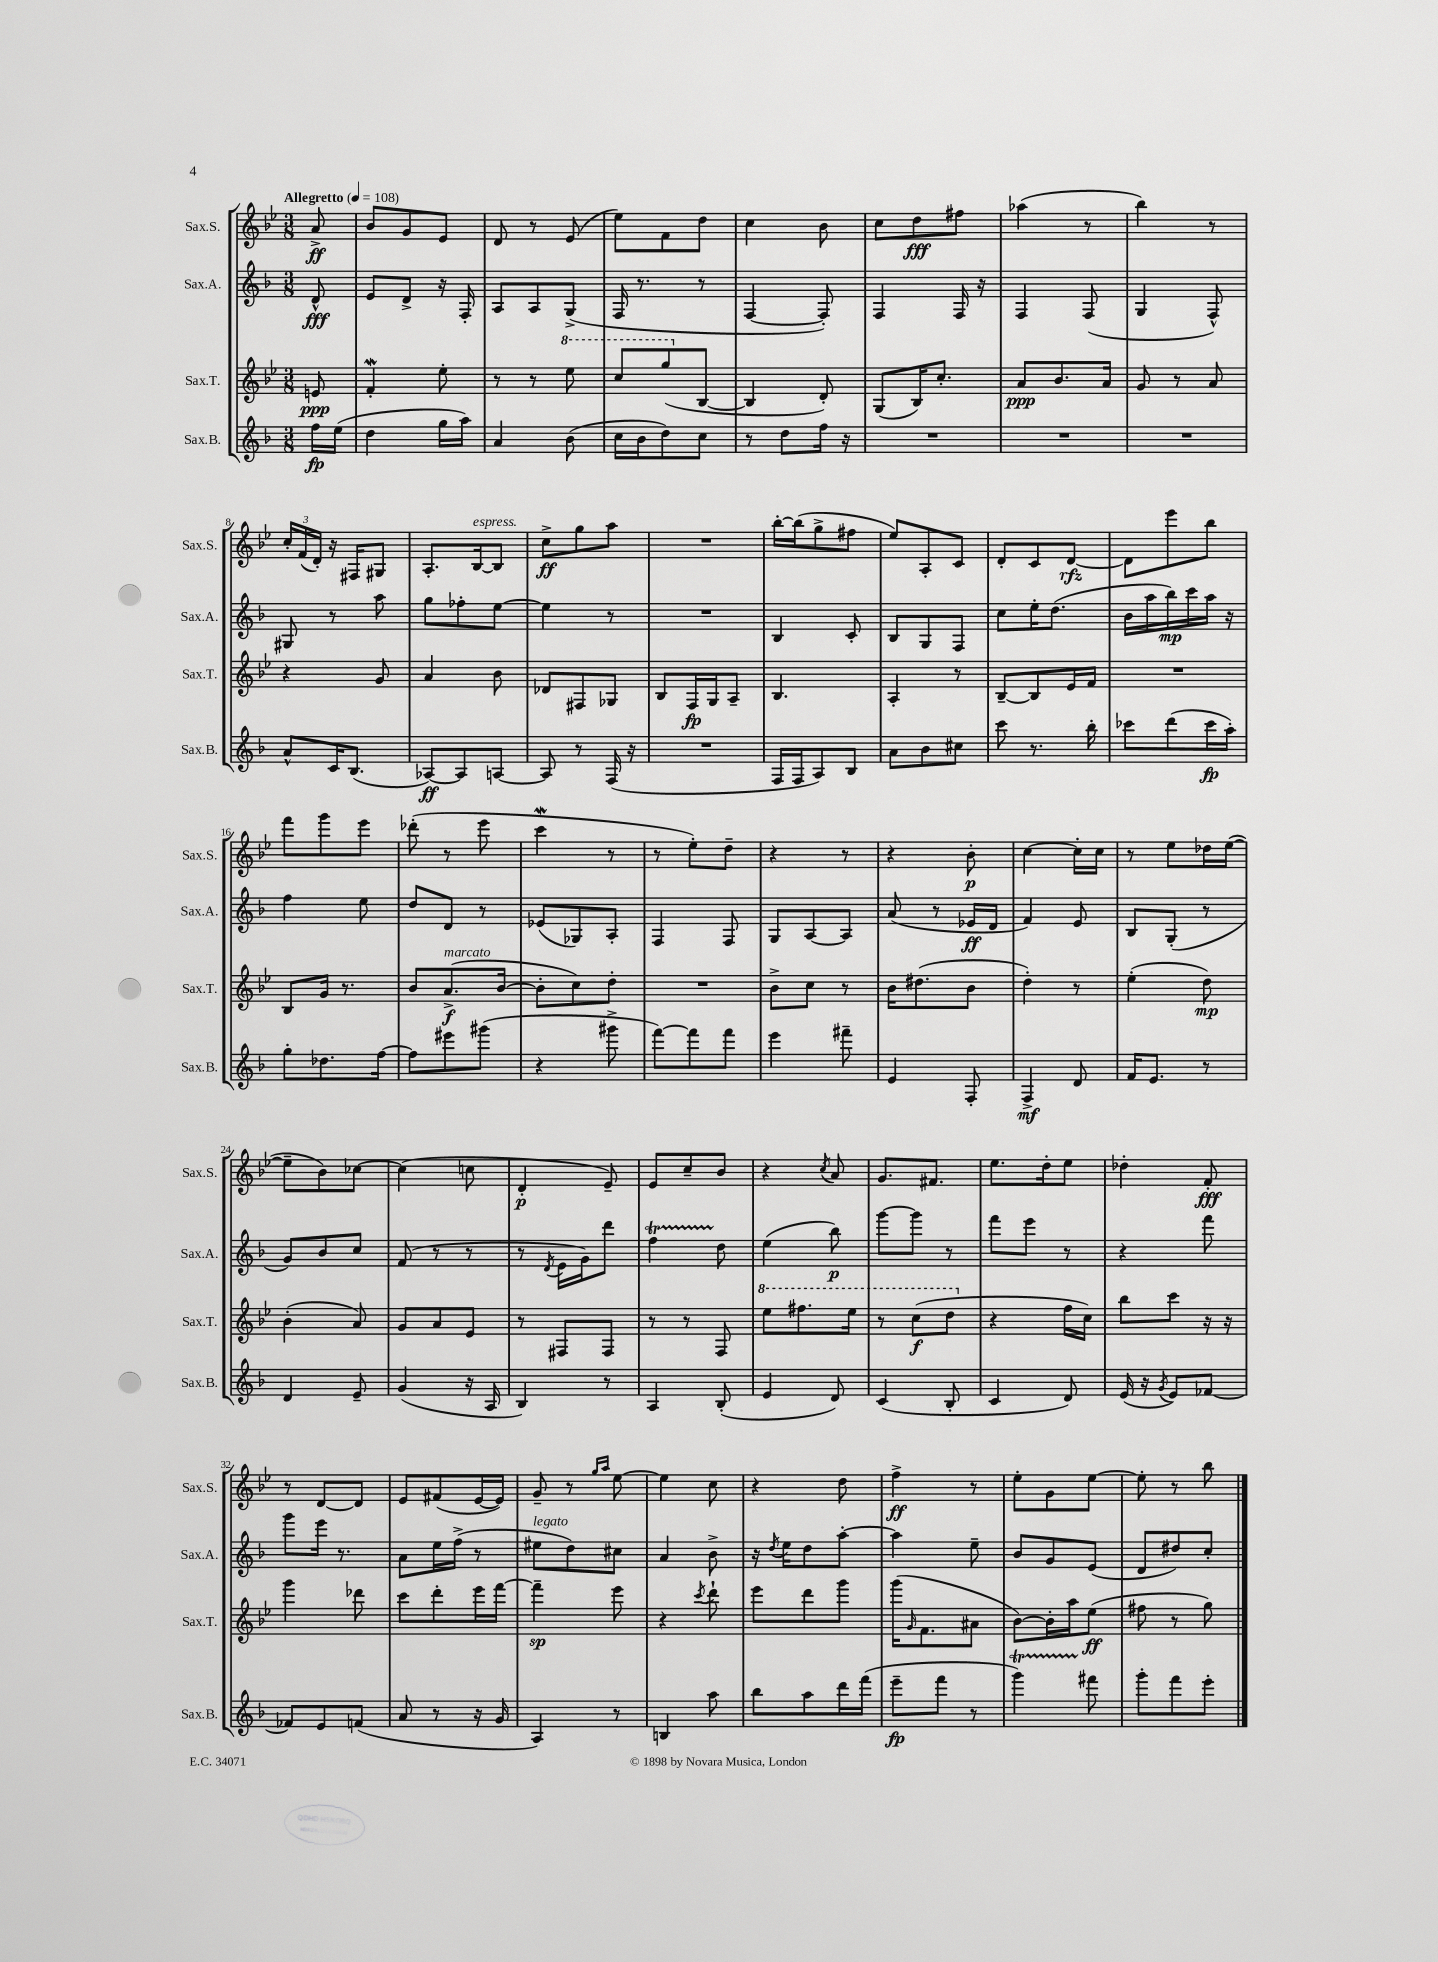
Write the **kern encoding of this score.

**kern	**kern	**kern	**kern
*staff4	*staff3	*staff2	*staff1
*clefG2	*clefG2	*clefG2	*clefG2
*k[b-]	*k[b-e-]	*k[b-]	*k[b-e-]
*M3/8	*M3/8	*M3/8	*M3/8
*MM108	*MM108	*MM108	*MM108
16ff\LL	8e/	8d^^/	8a^/
(16ee\JJ	.	.	.
=	=	=	=
4dd\	4f'/	8e/L	8b-/L
.	.	8d^/J	8g/
16gg\LL	8ee-'\	16r	8e-/J
16aa\JJ)	.	16F'/	.
=	=	=	=
4a/	8r	8A/L	8d/
.	8r	8A/	8r
(8b-\	8eee-\	(8G^/J	(8e-/
=	=	=	=
16cc\LL	8ccc/L	16F/	8ee-\L)
16b-\J	.	8.r	.
8dd\)	(8ggg/	.	8f\
8cc\J	[8B-/J	8r	8dd\J
=	=	=	=
8r	4B-/]	[4F/	4cc\
8dd\L	.	.	.
16ff\Jk	8d'/)	8F'/])	8b-\
16r	.	.	.
=	=	=	=
4.r	(8G/L	4F/	8cc\L
.	16B-/K)	.	8dd\
.	8.cc'/J	.	.
.	.	16F/	8ff#\J
.	.	16r	.
=	=	=	=
4.r	8a/L	4F/	(4aa-\
.	8.b-/	.	.
.	.	(8F/	8r
.	16a/Jk	.	.
=	=	=	=
4.r	8g/	4G/	4bb-\)
.	8r	.	.
.	8a/	8F^^/)	8r
=	=	=	=
8a^^/L	4r	8G#/	24cc'/LL
.	.	.	(24f/
.	.	.	24d'/JJ)
16c/K	.	8r	16r
(8.B-/J	.	.	16F#/LK
.	8g/	8aa\	8G#/J
=	=	=	=
[8A-/L)	4a/	8gg\L	8.A'/L
8A-/]	.	8ff-'\	.
.	.	.	[16B-/k
[8A/J	8b-\	[8ee\J	8B-/]J
=	=	=	=
8A/]	8d-/L	4ee\]	8cc^\L
8r	8F#/	.	8gg\
(16F/	8G-/J	8r	8aa\J
16r	.	.	.
=	=	=	=
4.r	8B-/L	4.r	4.r
.	16F/L	.	.
.	16G/J	.	.
.	8A~/J	.	.
=	=	=	=
16F/LL	4.B-/	4B-/	[16bb-'\LL
16F/J	.	.	(16bb-\]J
8A/)	.	.	8gg^\
8B-/J	.	8c'/	8ff#\J
=	=	=	=
8a\L	4A'/	8B-/L	8ee-/L)
8b-\	.	8G/	8A'/
8cc#\J	8r	8F/J	8c/J
=	=	=	=
8ccc\	[8B-~/L	8cc\L	8d'/L
8.r	8B-/]	16ee'\K	8c/
.	.	(8.dd\J	.
.	16e-/L	.	[8d/J
16bb-'\	16f/JJ	.	.
=	=	=	=
8ccc-\L	4.r	16b-\LL	8d\]L
.	.	16aa\	.
(8ddd\	.	16bb-\)	8eee-\
.	.	16ccc\	.
16ccc-\L	.	16aa\JJ	8bb-\J
16aa'\JJ)	.	16r	.
=	=	=	=
8gg'\L	8B-/L	4ff\	8fff\L
8.dd-\	16g/Jk	.	8ggg\
.	8.r	.	.
.	.	8ee\	8eee-\J
[16ff\Jk	.	.	.
=	=	=	=
8ff\]L	8b-/L	8dd/L	(8ddd-'\
8eee#\	(8.a^/	8d/J	8r
(8ggg#\J	.	8r	8eee-\
.	[16b-/Jk	.	.
=	=	=	=
4r	8b-'\]L	(8e-/L	4ccc\
.	8cc\)	8G-/)	.
8ggg#^\	8dd'\J	8A'/J	8r
=	=	=	=
[8fff\L)	4.r	4F/	8r
8fff\]	.	.	8ee-'\L)
8fff\J	.	8F/	8dd~\J
=	=	=	=
4eee\	8b-^\L	8G/L	4r
.	8cc\J	[8A/	.
8fff#~\	8r	8A/]J	8r
=	=	=	=
4e/	16b-\LK	(8a/	4r
.	(8.dd#\	.	.
.	.	8r	.
8F'/	8b-\J	16e-/LL	8b-'\
.	.	16d/JJ	.
=	=	=	=
4F^/	4dd'\)	4f/)	[4cc\
8d/	8r	8e/	16cc'\]LL
.	.	.	16cc\JJ
=	=	=	=
16f/LK	(4ee-'\	8B-/L	8r
8.e/J	.	.	.
.	.	(8G'/J	8ee-\L
8r	8dd\)	8r	16dd-\L
.	.	.	([16ee-\JJ
=	=	=	=
4d/	(4b-'\	8g/L)	8ee-~\]L
.	.	8b-/	8b-\)
8e~/	8a/)	8cc/J	[8cc-\J
=	=	=	=
(4g/	8g/L	(8f/	(4cc-\]
.	8a/	8r	.
16r	8e-/J	8r	8cc\
16A/	.	.	.
=	=	=	=
4B-/)	8r	8r	4d'/
.	.	8qd/	.
.	8F#/L	16e\LL	.
.	.	16g\J)	.
8r	8F#/J	8ddd\J	8e-~/)
=	=	=	=
4A/	8r	4ff\	8e-/L
.	8r	.	8cc~/
(8B-'/	8F/	8dd\	8b-/J
=	=	=	=
4e/	8eee-\L	(4ee\	4r
.	8.fff#\	.	.
.	.	.	8qcc/
8d/)	.	8bb-\)	8a/
.	16eee-\Jk	.	.
=	=	=	=
(4c/	8r	[8ggg\L	8.g/L
.	(8ccc\L	8ggg\]J	.
.	.	.	8.f#/J
8B-'/	8ddd\J	8r	.
=	=	=	=
4c/	4r	8fff\L	8.ee-\L
.	.	8eee\J	.
.	.	.	16dd'\k
8d/)	16ff\LL	8r	8ee-\J
.	16cc\JJ)	.	.
=	=	=	=
(16e/	8bb-\L	4r	4dd-'\
16r	.	.	.
8qg/	.	.	.
8e/L)	8ccc\J	.	.
[8f-/J	16r	8fff\	8f'/
.	16r	.	.
=	=	=	=
8f-/]L	4ggg\	8ggg\L	8r
8e/	.	16eee\Jk	[8d/L
.	.	8.r	.
(8f/J	8ddd-\	.	8d/]J
=	=	=	=
8a/	8ccc\L	8a\L	8e-/L
8r	8ddd'\	16ee\L	(8f#/
.	.	(16ff^\JJ	.
16r	16eee-\L	8r	[16e-/L
16g/	[16fff\JJ	.	16e-/]JJ)
=	=	=	=
4A/)	4fff~\]	8ee#\L	8g~/
.	.	8dd\)	8r
.	.	.	16qqgg/LL
.	.	.	16qqaa/JJ
8r	8eee-\	8cc#\J	[8ee-\
=	=	=	=
4B/	4r	4a/	4ee-\]
.	8qccc/	.	.
8aa\	8ddd`\	8b-^\	8cc\
=	=	=	=
8bb-\L	8eee-\L	16r	4r
.	.	8qdd/	.
.	.	16ee\LK	.
8aa\	8ddd\	8dd\	.
16ddd\L	8ggg\J	[8aa'\J	8dd\
(16fff\JJ	.	.	.
=	=	=	=
8eee~\L	(16ggg\LK	4aa\]	4ff^\
.	16qqg/	.	.
.	8.f\	.	.
8fff\J	.	.	.
8r	8a#\J	8ee~\	8r
=	=	=	=
4ggg\)	[8b-\L)	8b-/L	8ee-'\L
.	16b-'\]L	8g/	8g\
.	16aa\J	.	.
8fff#\	(8ee-\J	(8e/J	[8ee-\J
=	=	=	=
8ggg'\L	8ff#\	8d/L	8ee-'\]
8fff\	8r	8dd#/)	8r
8eee'\J	8gg\)	8cc'/J	8bb-\
==	==	==	==
*-	*-	*-	*-
